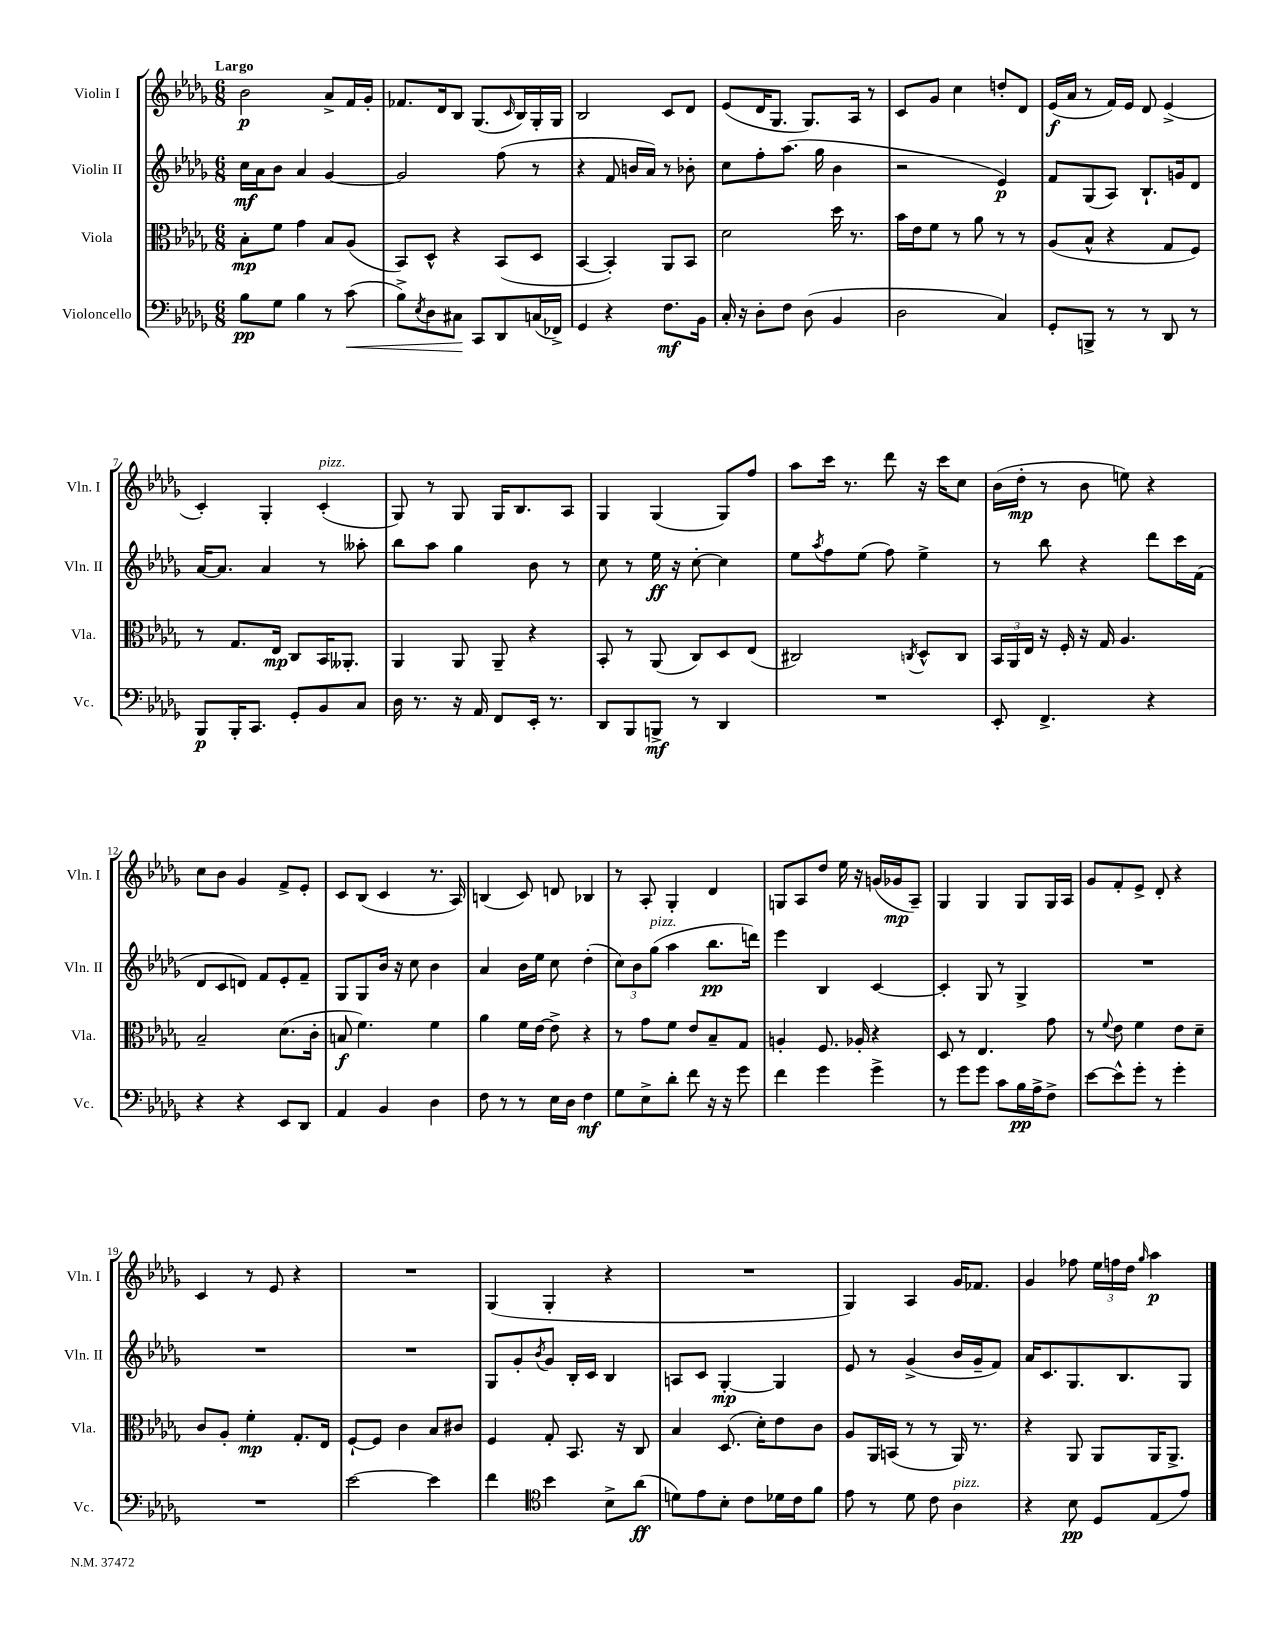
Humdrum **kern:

**kern	**kern	**kern	**kern
*staff4	*staff3	*staff2	*staff1
*clefF4	*clefC3	*clefG2	*clefG2
*k[b-e-a-d-g-]	*k[b-e-a-d-g-]	*k[b-e-a-d-g-]	*k[b-e-a-d-g-]
*M6/8	*M6/8	*M6/8	*M6/8
8B-\L	8B-'\L	16cc\LL	2b-\
.	.	16a-\J	.
8G-\J	8f\J	8b-\J	.
4B-\	4g-\	4a-/	.
8r	8B-/L	[4g-/	8a-^/L
(8c\	(8A-/J	.	16f/L
.	.	.	16g-'/JJ
=	=	=	=
8B-^\L)	8BB-/L)	2g-/]	8.f-/L
8qE-/	.	.	.
8D-\	8D-^^/J	.	.
.	.	.	16d-/k
8C#\J	4r	.	8B-/J
8CC/L	.	.	(8.G-/L
8DD-/	(8BB-/L	(8ff\	.
.	.	.	16qqc/
.	.	.	16B-/L)
(16C/L	8D-/J	8r	16G-'/
16FF-^/JJ)	.	.	16G-/JJ
=	=	=	=
4GG-/	[4BB-/	4r	2B-/
4r	4BB-'/])	8f/	.
.	.	16b/LL	.
.	.	16a-/JJ)	.
8.F\L	8AA-/L	8r	8c/L
.	8BB-/J	8b-'\	8d-/J
16BB-\Jk	.	.	.
=	=	=	=
16C'/	2d-\	8cc\L	(8e-/L
16r	.	.	.
8D-'\L	.	8ff'\	16d-/K
.	.	.	8.G-/J
8F\J	.	(8.aa-\J	.
(8D-\	.	.	8.G-/L)
.	.	16gg-\	.
4BB-/	16dd-\	4b-\	.
.	8.r	.	16A-/Jk
.	.	.	8r
=	=	=	=
2D-\	16b-\LL	2r	8c/L
.	16e-\J	.	.
.	8f\J	.	8g-/J
.	8r	.	4cc\
.	8a-\	.	.
4C/)	8r	4e-/)	8dd'/L
.	8r	.	8d-/J
=	=	=	=
8GG-'/L	(8A-/L	8f/L	(16e-/LL
.	.	.	16a-/JJ
8BBB^/J	8B-^^/J	(8G-/	8r
8r	4r	8A-/J)	16f/LL)
.	.	.	16e-/JJ
8r	.	8.B-`/L	8d-/
8DD-/	8G-/L	.	(4e-^/
.	.	16g/k	.
8r	8F/J)	8d-/J	.
=	=	=	=
8BBB-/L	8r	[16a-/LK	4c'/)
.	.	8.a-/]J	.
16BBB-'/K	8.G-/L	.	.
8.CC/J	.	.	.
.	.	4a-/	4G-'/
.	16E-/Jk	.	.
8GG-'/L	8C/L	.	.
8BB-/	16BB-/K	8r	(4c'/
.	8.AA--'/J	.	.
8C/J	.	8aa--'\	.
=	=	=	=
16D-\	4AA-/	8bb-\L	8G-/)
8.r	.	.	.
.	.	8aa-\J	8r
16r	8AA-/	4gg-\	8G-/
16AA-/	.	.	.
8FF/L	8AA-~/	.	16G-/LK
.	.	.	8.B-/
16EE-'/Jk	4r	8b-\	.
8.r	.	.	.
.	.	8r	8A-/J
=	=	=	=
8DD-/L	8BB-'/	8cc\	4G-/
8BBB-/	8r	8r	.
8BBB^/J	(8AA-/	16ee-\	(4G-/
.	.	16r	.
8r	8C/L)	[8cc'\	.
4DD-/	8D-/	4cc\]	8G-/L)
.	(8E-/J	.	8ff/J
=	=	=	=
2.r	2C#/)	8ee-\L	8aa-\L
.	.	8qaa-/	.
.	.	8ff\	16ccc\Jk
.	.	.	8.r
.	.	(8ee-\J	.
.	.	8ff\)	8ddd-\
.	8qC/	.	.
.	8D-^^/L	4ee-^\	16r
.	.	.	16ccc\LK
.	8C/J	.	8cc\J
=	=	=	=
8EE-'/	24BB-/LL	8r	(16b-\LL
.	24AA-/	.	.
.	.	.	16dd-'\JJ
.	24E-/JJ	.	.
4.FF^/	16r	8bb-\	8r
.	16F'/	.	.
.	16r	4r	8b-\
.	16G-/	.	.
.	4.A-/	.	8ee\)
4r	.	8ddd-\L	4r
.	.	16ccc\L	.
.	.	(16f\JJ	.
=	=	=	=
4r	2B-~/	8d-/L	8cc\L
.	.	8c/	8b-\J
4r	.	8d/J)	4g-/
.	.	8f/L	.
8EE-/L	(8.d-\L	8e-'/	8f^/L
8DD-/J	.	8f~/J	8e-'/J
.	16c'\Jk	.	.
=	=	=	=
4AA-/	8B/	8G-/L	8c/L
.	4.f\)	8G-/	(8B-/J
4BB-/	.	16b-/Jk	4c/
.	.	16r	.
.	.	8cc\	.
4D-\	4f\	4b-\	8.r
.	.	.	16A-/)
=	=	=	=
8F\	4a-\	4a-/	(4B/
8r	.	.	.
8r	16f\LL	16b-\LL	8c/)
.	[16e-\JJ	16ee-\JJ	.
16E-\LL	8e-^\]	8cc\	8d/
16D-\JJ	.	.	.
4F\	4r	(4dd-'\	4B-/
=	=	=	=
8G-\L	8r	12cc\L)	8r
.	.	12b-\	.
8E-^\	8g-\L	.	8A-'/
.	.	(12gg-\J	.
8d-'\J	8f\J	4aa-\	4G-'/
8f\	8e-/L	.	.
16r	8B-~/	8.bb-\L	4d-/
16r	.	.	.
8g-\	8G-/J	.	.
.	.	16ddd\Jk)	.
=	=	=	=
4f\	4A'/	4eee-\	8G/L
.	.	.	8A-/
4g-\	8.F/	4B-/	8dd-/J
.	.	.	16ee-\
.	16A-'/	.	16r
4g-^\	4r	[4c/	(16g/LL
.	.	.	16g-/J
.	.	.	8A-~/J)
=	=	=	=
8r	8D-/	4c'/]	4G-/
8g-\L	8r	.	.
8g-\J	4.E-/	8G-/	4G-/
8c\L	.	8r	.
16B-\L	.	4G-^/	8G-/L
16A-^\J	.	.	.
8F^\J	8g-\	.	16G-/L
.	.	.	16A-/JJ
=	=	=	=
[8e-\L	8r	2.r	8g-/L
.	8qqf/	.	.
8e-^^\]	8e-\	.	8f'/
8g-'\J	4f\	.	8e-^/J
8r	.	.	8d-'/
4g-'\	8e-\L	.	4r
.	8d-~\J	.	.
=	=	=	=
2.r	8c/L	2.r	4c/
.	8A-'/J	.	.
.	4f'\	.	8r
.	.	.	8e-/
.	8.G-'/L	.	4r
.	16E-/Jk	.	.
=	=	=	=
[2e-\	[8F`/L	2.r	2.r
.	8F/]J	.	.
.	4c\	.	.
4e-\]	8B-/L	.	.
.	8c#/J	.	.
=	=	=	=
4f\	4F/	8G-/L	(4G-/
.	.	8g-'/	.
*clefC4	*	*	*
.	.	8qb-/	.
4b-\	8G-'/	8g-/J	4G-'/
.	8.BB-/	16B-'/LL	.
.	.	16c/JJ	.
8B-^\L	.	4B-/	4r
.	16r	.	.
(8a-\J	8C/	.	.
=	=	=	=
8d\L)	4B-/	8A/L	2.r
8e-\	.	8c/J	.
8B-'\J	(8.D-/	[4G-'/	.
8c\L	.	.	.
.	16d-'\LK)	.	.
16d-\L	8e-\	4G-/]	.
16c\J	.	.	.
8f\J	8c\J	.	.
=	=	=	=
8e-\	8A-/L	8e-/	4G-/)
8r	16AA-/L	8r	.
.	(16BB/JJ	.	.
8d-\	8r	(4g-^/	4A-/
8c\	8r	.	.
4A-\	16AA-/)	16b-/LL	16g-/LK
.	8.r	16g-~/J	8.f-/J
.	.	8f/J)	.
=	=	=	=
4r	4r	16a-/LK	4g-/
.	.	8.c/	.
8B-\	8AA-/	8.G-/	8ff-\
8D-/L	8AA-/L	.	24ee-\LL
.	.	.	24ff\
.	.	8.B-/	.
.	.	.	24dd-\JJ
.	.	.	16qqgg-/
(8E-/	16AA-/K	.	4aa-\
.	8.AA-^/J	.	.
8e-/J)	.	8G-/J	.
==	==	==	==
*-	*-	*-	*-
